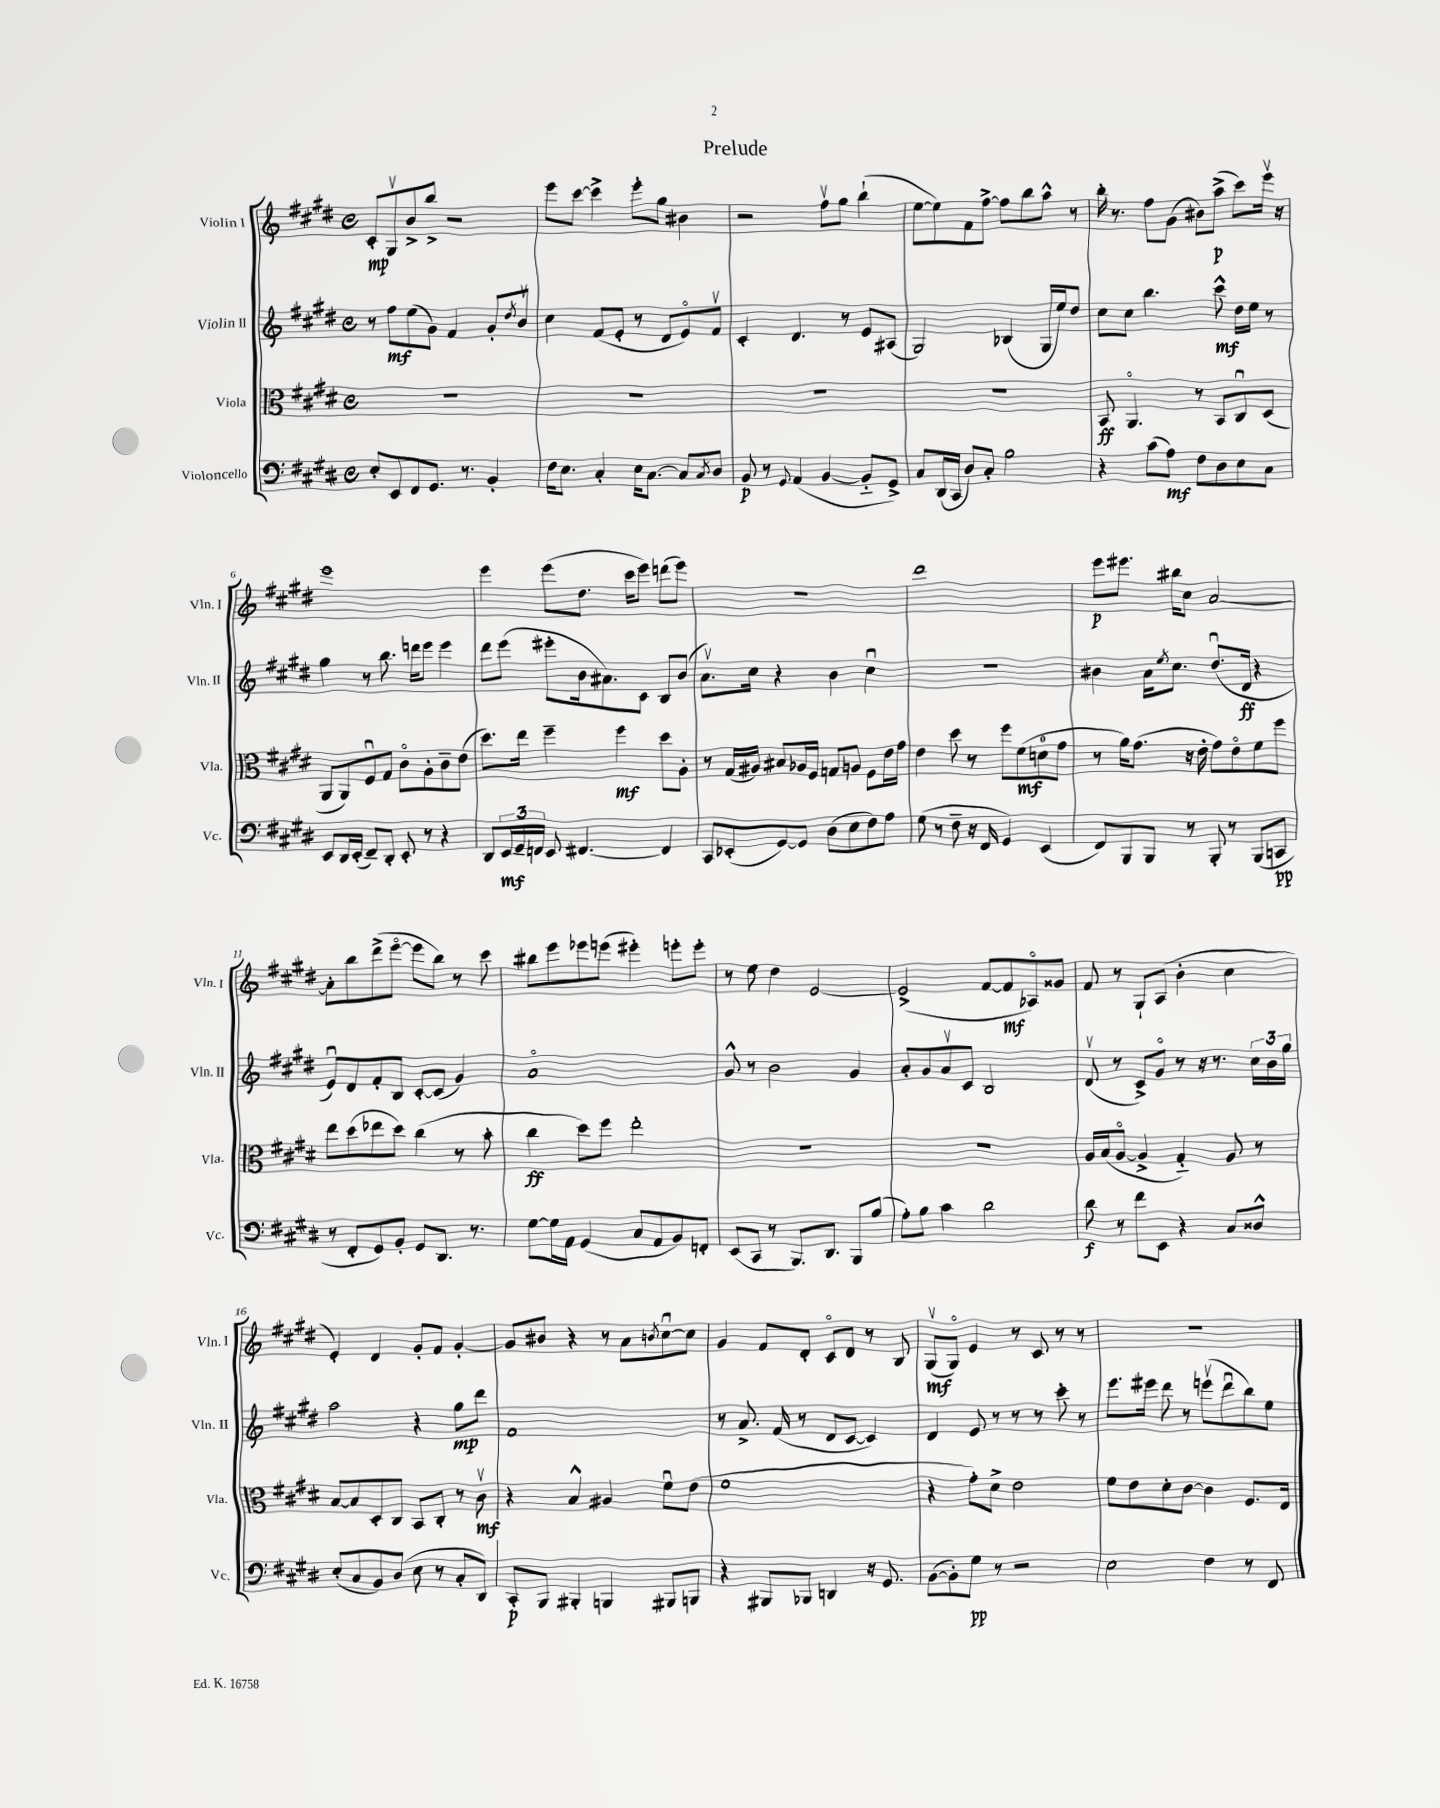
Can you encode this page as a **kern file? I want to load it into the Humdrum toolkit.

**kern	**dynam	**kern	**dynam	**kern	**dynam	**kern	**dynam
*part4	*part4	*part3	*part3	*part2	*part2	*part1	*part1
*staff4	*staff4	*staff3	*staff3	*staff2	*staff2	*staff1	*staff1
*I"Violoncello	*	*I"Viola	*	*I"Violin II	*	*I"Violin I	*
*I'Vc.	*	*I'Vla.	*	*I'Vln. II	*	*I'Vln. I	*
*clefF4	*	*clefC3	*	*clefG2	*	*clefG2	*
*k[f#c#g#d#]	*	*k[f#c#g#d#]	*	*k[f#c#g#d#]	*	*k[f#c#g#d#]	*
*M4/4	*	*M4/4	*	*M4/4	*	*M4/4	*
*met(c)	*	*met(c)	*	*met(c)	*	*met(c)	*
=1	=1	=1	=1	=1	=1	=1	=1
8E'/L	.	1r	.	8r	.	8c#'/L	mp
8EE/	.	.	.	8ff#\L	mf	8G#v/	.
8FF#/	.	.	.	(8ee\	.	8b^/	.
8.GG#/J	.	.	.	8g#\J)	.	8bb^/J	.
.	.	.	.	4f#/	.	2r	.
8.r	.	.	.	.	.	.	.
4BB'/	.	.	.	8g#'/L	.	.	.
.	.	.	.	8qdd#/	.	.	.
.	.	.	.	8bv/J	.	.	.
=2	=2	=2	=2	=2	=2	=2	=2
16F#\KL	.	1r	.	4cc#\	.	8eee\L	.
8.E\J	.	.	.	.	.	.	.
.	.	.	.	.	.	[8ccc#\J	.
4C#'/	.	.	.	(8f#/L	.	4ccc#^\]	.
.	.	.	.	8e'/J	.	.	.
16E\KL	.	.	.	8r	.	8eee'\L	.
[8.C#\J	.	.	.	.	.	.	.
.	.	.	.	8d#/L	.	8gg#\J	.
8C#/L]	.	.	.	8e/)	.	4b#X\	.
8qC#/	.	.	.	.	.	.	.
8D#/J	.	.	.	8f#v/J	.	.	.
=3	=3	=3	=3	=3	=3	=3	=3
8BB/	p	1r	.	4c#'/	.	2r	.
8r	.	.	.	.	.	.	.
8qqGG#/	.	.	.	.	.	.	.
(4AA/	.	.	.	4.d#/	.	.	.
[4BB/	.	.	.	.	.	8ff#v\L	.
.	.	.	.	8r	.	8gg#\J	.
8BB/L]	.	.	.	8e/L	.	(4bb`\	.
8GG#^/J)	.	.	.	(8A#X/J	.	.	.
=4	=4	=4	=4	=4	=4	=4	=4
8C#/L	.	1r	.	2G#/)	.	[8ee\L	.
(16DD#/L	.	.	.	.	.	8ee\])	.
16CC#/JJ	.	.	.	.	.	.	.
8D#/L)	.	.	.	.	.	8f#\	.
8C#'/J	.	.	.	.	.	[8ff#^\J	.
2B\	.	.	.	(4B-X/	.	8ff#\L]	.
.	.	.	.	.	.	8bb\	.
.	.	.	.	16G#/LL	.	8aa^^\J	.
.	.	.	.	16ee/J)	.	.	.
.	.	.	.	8dd#/J	.	8r	.
=5	=5	=5	=5	=5	=5	=5	=5
4r	.	8BB/	ff	8cc#\L	.	16bb'\	.
.	.	.	.	.	.	8.r	.
.	.	4.AA/	.	8cc#\J	.	.	.
(8c#\L	.	.	.	4.bb\	.	8ff#\L	.
8A\J)	mf	.	.	.	.	(8g#\J	.
8F#\L	.	8r	.	.	.	8b#X\L)	.
8D#\	.	8BB/L	.	8ccc#^^\	mf	(8aa^\J	p
8E\	.	8C#u/	.	16dd#\LL	.	8ccc#\L)	.
.	.	.	.	16ee\JJ	.	.	.
8C#\J	.	(8D#/J	.	8r	.	16eeev\Jk	.
.	.	.	.	.	.	16r	.
!!LO:LB:g=z
=6	=6	=6	=6	=6	=6	=6	=6
8EE/L	.	8AA/L	.	4gg#\	.	1eee	.
16DD#/L	.	8AA/)	.	.	.	.	.
(16EE'/JJ	.	.	.	.	.	.	.
8FF#~/L)	.	8F#u/	.	8r	.	.	.
8DD#'/J	.	8G#/J	.	8.bb\	.	.	.
8EE'/	.	8c#\L	.	.	.	.	.
.	.	.	.	16dddn\KL	.	.	.
8r	.	8A'\	.	8eee\J	.	.	.
4r	.	8c#~\	.	4eee\	.	.	.
.	.	(8e\J	.	.	.	.	.
=7	=7	=7	=7	=7	=7	=7	=7
8DD#/L	.	8.dd#\L)	.	8ddd#\L	.	4eee\	.
24EE/L	mf	.	.	(8eee\J	.	.	.
24GG#~/	.	.	.	.	.	.	.
.	.	16ee\Jk	.	.	.	.	.
24FFn/JJ	.	.	.	.	.	.	.
8EE/	.	4ff#~\	.	8eee#X'\L	.	(8eee\L	.
[4.FF#X/	.	.	.	16b\k	.	8.dd#\J	.
.	.	.	.	8.a#X\)	.	.	.
.	.	4ff#\	mf	.	.	.	.
.	.	.	.	.	.	16ccc#\KL	.
.	.	.	.	8c#\J	.	8eee\J)	.
4FF#/]	.	8dd#\L	.	8B/L	.	(8dddn\L	.
.	.	8A'\J	.	(8b/J	.	8eee\J)	.
=8	=8	=8	=8	=8	=8	=8	=8
8CC#/L	.	8r	.	8.av\L)	.	1r	.
(8EE-X'/	.	(16G#/LL	.	.	.	.	.
.	.	16A#X/JJ)	.	16cc#\Jk	.	.	.
[8GG#/)	.	8B#X/L	.	4r	.	.	.
8GG#/J]	.	16A-X/L	.	.	.	.	.
.	.	16F#/JJ	.	.	.	.	.
(8D#\L	.	8Gn/L	.	4b\	.	.	.
8E\	.	8An/J	.	.	.	.	.
8F#\)	.	8F#\L	.	4cc#u\	.	.	.
8A\J	.	16e\L	.	.	.	.	.
.	.	16g#\JJ	.	.	.	.	.
=9	=9	=9	=9	=9	=9	=9	=9
(8G#\	.	4e\	.	1r	.	1ddd#	.
8r	.	.	.	.	.	.	.
8F#~\	.	8dd#\	.	.	.	.	.
16r	.	8r	.	.	.	.	.
16FF#/	.	.	.	.	.	.	.
4GG#/)	.	8ff#\L	.	.	.	.	.
.	.	(8f#\	mf	.	.	.	.
(4EE/	.	8dn\	.	.	.	.	.
.	.	8g#\J	.	.	.	.	.
=10	=10	=10	=10	=10	=10	=10	=10
8FF#/L)	.	8r	.	4b#X\	.	8eee\L	p
8BBB/	.	16a\KL)	.	.	.	8.eee#X\J	.
.	.	(8.g#\J	.	.	.	.	.
8BBB/J	.	.	.	16a\KL	.	.	.
.	.	.	.	8qee/	.	.	.
.	.	.	.	8.cc#\J	.	16bb#X\KL	.
8r	.	16r	.	.	.	8cc#\J	.
.	.	16e'\	.	.	.	.	.
8BBB'/	.	8g#\L)	.	(8.dd#u/L	.	[2a/	.
8r	.	8e\	.	.	.	.	.
.	.	.	.	16d#/Jk	ff	.	.
(8BBB/L	.	8f#\	.	4r	.	.	.
8CCn/J	pp	8ff#\J	.	.	.	.	.
!!LO:LB:g=z
=11	=11	=11	=11	=11	=11	=11	=11
8r	.	8ee\L	.	8eu/L)	.	8a'\L]	.
8FF#'/L	.	(8dd#\	.	8d#/	.	8bb\	.
8GG#/)	.	8ee-X\	.	8f#'/	.	(8ddd#^\	.
8BB'/J	.	8dd#\J)	.	8B/J	.	[8eee\J	.
8GG#/L	.	(4cc#\	.	[8c#'/L	.	8eee\L]	.
8.DD#/J	.	.	.	(8c#/J]	.	8bb\J)	.
.	.	8r	.	4g#/)	.	8r	.
8.r	.	.	.	.	.	.	.
.	.	8b'\	.	.	.	8ccc#\	.
=12	=12	=12	=12	=12	=12	=12	=12
[8G#\L	.	4cc#\	ff	1a	.	8bb#X\L	.
16G#\L]	.	.	.	.	.	8eee\	.
16AA\JJ	.	.	.	.	.	.	.
(4GG#/	.	8dd#\L)	.	.	.	8eee-X\	.
.	.	8ff#\J	.	.	.	(8eeen\J	.
8C#/L	.	2ee'\	.	.	.	4eee#X'\)	.
8AA/	.	.	.	.	.	.	.
8BB/)	.	.	.	.	.	8eeen'\L	.
8FFn'/J	.	.	.	.	.	8eee'\J	.
=13	=13	=13	=13	=13	=13	=13	=13
(8EE/L	.	1r	.	8g#^^/	.	8r	.
8CC#/J	.	.	.	8r	.	8ee\	.
8r	.	.	.	2b\	.	4dd#\	.
8.BBB/L)	.	.	.	.	.	.	.
.	.	.	.	.	.	[2e/	.
8.DD#/J	.	.	.	.	.	.	.
8BBB/L	.	.	.	4g#/	.	.	.
(8B/J	.	.	.	.	.	.	.
=14	=14	=14	=14	=14	=14	=14	=14
8A'\L)	.	1r	.	8a'/L	.	(2e^/]	.
8B\J	.	.	.	8g#/	.	.	.
4c#\	.	.	.	8av/	.	.	.
.	.	.	.	8c#/J	.	.	.
2d#\	.	.	.	2B/	.	[8f#/L	.
.	.	.	.	.	.	8f#/]	mf
.	.	.	.	.	.	8A-X/)	.
.	.	.	.	.	.	8g##X/J	.
=15	=15	=15	=15	=15	=15	=15	=15
8d#\	f	16A/LL	.	(8d#v/	.	8f#/	.
.	.	(16B/J	.	.	.	.	.
8r	.	[8A/J	.	8r	.	8r	.
8f#\L	.	4A^/]	.	8c#^/L)	.	8G#`/L	.
8EE\J	.	.	.	8g#/J	.	(8A/J	.
4r	.	4G#/)	.	8r	.	4b'\	.
.	.	.	.	16r	.	.	.
.	.	.	.	8.r	.	.	.
8C#/L	.	8A/	.	.	.	4cc#\	.
8D##X^^/J	.	8r	.	24cc#\LL	.	.	.
.	.	.	.	24b\	.	.	.
.	.	.	.	24gg#\JJ	.	.	.
!!LO:LB:g=z
=16	=16	=16	=16	=16	=16	=16	=16
(8E'/L	.	[8B/L	.	2aa\	.	4e'/)	.
8C#/	.	8B/]	.	.	.	.	.
8BB/)	.	8D#'/	.	.	.	4d#/	.
(8D#/J	.	8C#/J	.	.	.	.	.
8E\	.	8BB/L	.	4r	.	8g#'/L	.
8r	.	8C#'/J	.	.	.	8f#/J	.
8C#'/L	.	8r	.	8gg#\L	mp	[4g#'/	.
8DD#/J)	.	8c#v\	mf	8ddd#\J	.	.	.
=17	=17	=17	=17	=17	=17	=17	=17
8CC#'/L	p	4r	.	1f#	.	8g#/L]	.
8BBB/J	.	.	.	.	.	8b#X/J	.
4BBB#X'/	.	4B^^/	.	.	.	4r	.
4BBBn/	.	4A#X/	.	.	.	8r	.
.	.	.	.	.	.	8a\L	.
.	.	.	.	.	.	8qbn/	.
8BBB#X/L	.	8f#u\L	.	.	.	[8cc#u\	.
8BBBn/J	.	(8e\J	.	.	.	8cc#\J]	.
=18	=18	=18	=18	=18	=18	=18	=18
4r	.	1f#	.	8r	.	4g#/	.
.	.	.	.	8.a^/	.	.	.
8BBB#X/L	.	.	.	.	.	8f#/L	.
.	.	.	.	(16f#/	.	.	.
8BBB-X/J	.	.	.	8r	.	8d#'/J	.
4DDn/	.	.	.	8d#/L	.	8c#/L	.
.	.	.	.	[8c#/J	.	8d#/J	.
16r	.	.	.	4c#/])	.	8r	.
8.GG#/	.	.	.	.	.	.	.
.	.	.	.	.	.	8B/	.
=19	=19	=19	=19	=19	=19	=19	=19
([8BB\L	.	4r	.	4d#/	.	(8G#v/L	mf
8BB'\])	.	.	.	.	.	8G#/J)	.
8G#\J	pp	8g#'\L)	.	8e/	.	4e/	.
8r	.	8d#^\J	.	8r	.	.	.
2r	.	2e\	.	8r	.	8r	.
.	.	.	.	8r	.	8c#/	.
.	.	.	.	8ccc#'\	.	8r	.
.	.	.	.	8r	.	8r	.
=20	=20	=20	=20	=20	=20	=20	=20
2E\	.	8f#\L	.	8.eee\L	.	1r	.
.	.	8e\	.	.	.	.	.
.	.	.	.	16eee#X\Jk	.	.	.
.	.	8d#'\	.	8ddd#\	.	.	.
.	.	[8c#\J	.	8r	.	.	.
4F#\	.	4c#\]	.	(8eeenv\L	.	.	.
.	.	.	.	8ddd#u\	.	.	.
8r	.	8.F#/L	.	8bb\)	.	.	.
8FF#/	.	.	.	8ee\J	.	.	.
.	.	16E/Jk	.	.	.	.	.
==	==	==	==	==	==	==	==
*-	*-	*-	*-	*-	*-	*-	*-
